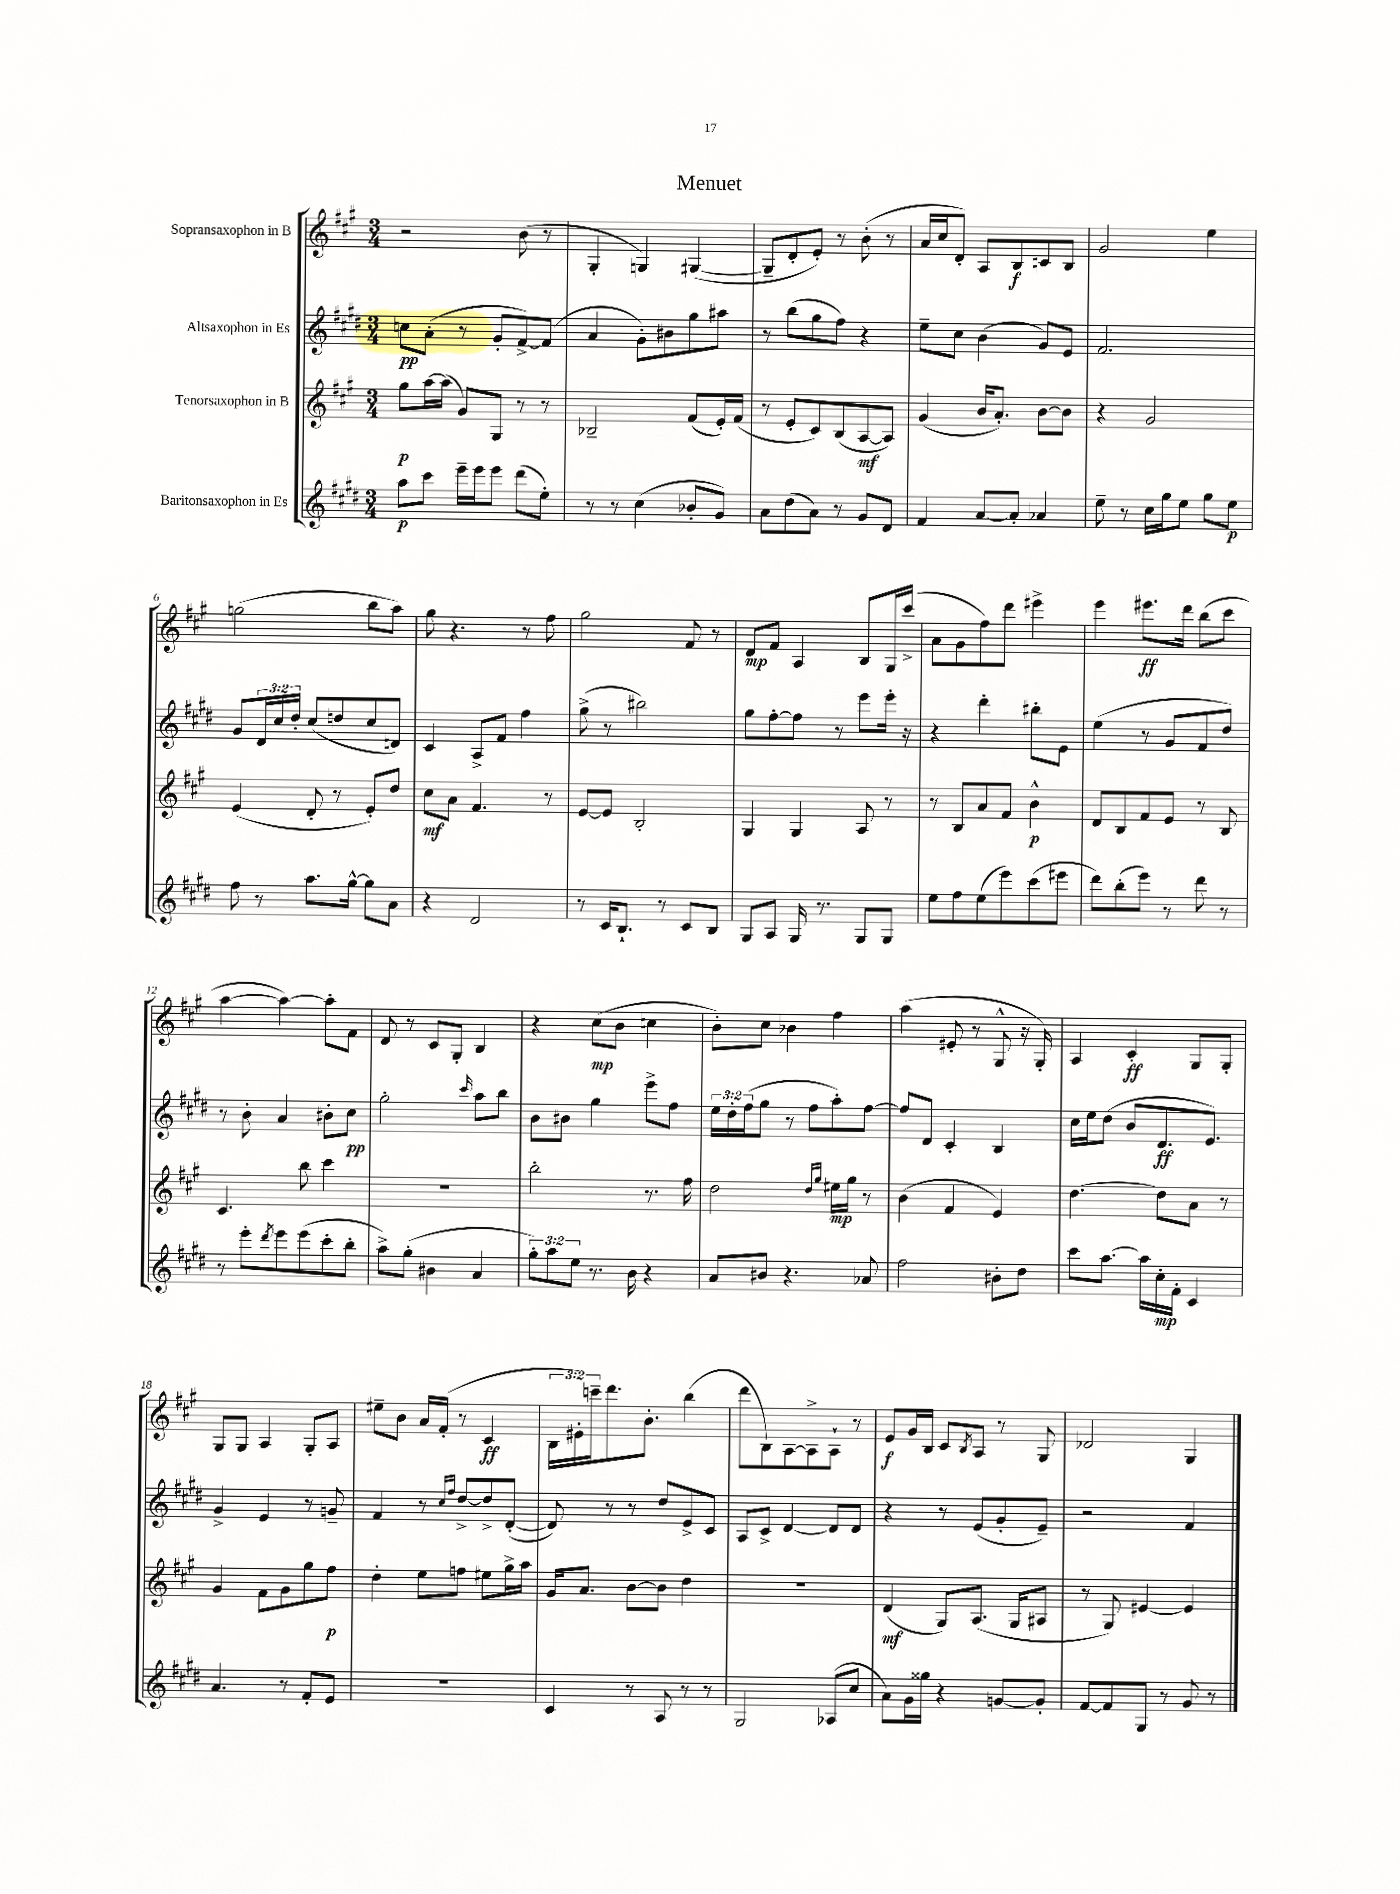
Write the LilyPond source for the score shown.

\header { title = "Menuet" }
<<
\new StaffGroup <<
\new Staff = "s0" \with { instrumentName = "Sopransaxophon in B" } {
    \clef treble \key a \major \numericTimeSignature \time 3/4 \override Staff.TupletNumber.text = #tuplet-number::calc-fraction-text
    r2 b'8( r8 |
    gis4-. g4) gis4~( |
    gis8-- d'8-. e'8-.) r8 b'8-.( r8 |
    a'16 cis''16 d'8-.) a8 b8\f c'8 b8 |
    gis'2 e''4 |
    g''2( b''8 a''8) |
    gis''8 r4. r8 fis''8 |
    gis''2 fis'8 r8 |
    d'8\mp fis'8 a4 b8 gis16 cis'''16->( |
    a'8 gis'8 fis''8) d'''8 eis'''4-> |
    e'''4 eis'''8.\ff d'''16 b''8( cis'''8 |
    a''4~ a''4~) a''8-. fis'8 |
    d'8 r8 cis'8 gis8-. b4 |
    r4 cis''8\mp( b'8 c''4 |
    b'8-.) cis''8 bes'4 fis''4 |
    a''4( eis'8-. r8 gis8-^ r16 gis16-.) |
    a4 cis'4-.\ff gis8 gis8-. |
    gis8 gis8 a4 gis8-. a8 |
    eis''8-- b'8 a'16 fis'16-.( r8 cis'4\ff |
    \tuplet 3/2 { b16 eis'16-.) c'''16-- } d'''8. b'8.-. b''4( |
    d'''8 b8) a8~ a8-> a8-! r8 |
    e'8\f gis'16 b16 cis'8 \acciaccatura { b8 } a8 r8 gis8 |
    des'2 gis4 \bar "|." |
}
\new Staff = "s1" \with { instrumentName = "Altsaxophon in Es" } {
    \clef treble \key e \major \numericTimeSignature \time 3/4 \override Staff.TupletNumber.text = #tuplet-number::calc-fraction-text
    c''8\pp a'8-.( r8 gis'8-. fis'8~->) fis'8( |
    a'4 gis'8-.) bis'8 gis''8 ais''8 |
    r8 b''8( gis''8 fis''8) r4 |
    e''8-- cis''8 b'4( gis'8) e'8 |
    fis'2. |
    gis'8 \tuplet 3/2 { dis'16 cis''16 dis''16-. } cis''8( d''8 cis''8 d'8) |
    cis'4 a8-> fis'8 fis''4 |
    gis''8->( r8 bis''2) |
    gis''8 fis''8~-. fis''8 r8 e'''8 e'''16-. r16 |
    r4 dis'''4-. bis''8-. e'8 |
    e''4( r8 gis'8 fis'8 dis''8) |
    r8 b'8-. a'4 bis'8-. cis''8\pp |
    gis''2-. \grace { cis'''16 } a''8 b''8 |
    b'8 bis'8 gis''4 e'''8-> fis''8 |
    \tuplet 3/2 { e''16 dis''16-. fis''16( } gis''8 r8 fis''8 a''8-.) fis''8~ |
    fis''8 dis'8 cis'4-. b4 |
    cis''16 e''16 dis''8( b'8 dis'8.\ff e'8.) |
    gis'4-> e'4 r8 g'8-- |
    fis'4 r8 \grace { cis''16 fis''16 } dis''8~-> dis''8-> dis'8~-.( |
    dis'8) r8 r8 dis''8 e'8-> cis'8 |
    a8 cis'8-> dis'4~ dis'8 dis'8 |
    r4 r8 e'8( gis'8-. e'8--) |
    r2 fis'4 \bar "|." |
}
\new Staff = "s2" \with { instrumentName = "Tenorsaxophon in B" } {
    \clef treble \key a \major \numericTimeSignature \time 3/4
    gis''8\p a''16~ a''16( gis'8) gis8 r8 r8 |
    bes2-- fis'8( e'16-.) fis'16( |
    r8 e'8-. cis'8) b8( a8~\mf a8) |
    gis'4( b'16 a'8.-.) b'8~ b'8 |
    r4 gis'2 |
    e'4( d'8-. r8 e'8-.) d''8 |
    cis''8\mf a'8 fis'4. r8 |
    e'8~ e'8 b2-. |
    gis4 gis4 a8 r8 |
    r8 b8 a'8 fis'8 b'4-^\p |
    d'8 b8 fis'8 e'8 r8 b8 |
    cis'4. b''8 cis'''4 |
    R2. |
    b''2-. r8. fis''16 |
    d''2 \grace { d''16 gis''16 } eis''16\mp gis''16 r8 |
    b'4( fis'4 e'4) |
    d''4.~ d''8 a'8 r8 |
    gis'4 fis'8 gis'8 gis''8 fis''8\p |
    d''4-. e''8 f''8 eis''8 gis''16-> a''16 |
    gis'16 a'8. b'8~ b'8 d''4 |
    R2. |
    d'4\mf( gis8) a8.( gis16 ais8 |
    r8 gis8) eis'4~ eis'4 \bar "|." |
}
\new Staff = "s3" \with { instrumentName = "Baritonsaxophon in Es" } {
    \clef treble \key e \major \numericTimeSignature \time 3/4 \override Staff.TupletNumber.text = #tuplet-number::calc-fraction-text
    a''8\p cis'''8 e'''16-- e'''16 e'''8 dis'''8( e''8-.) |
    r8 r8 cis''4( bes'8-. gis'8) |
    a'8 dis''8( a'8) r8 gis'8 dis'8 |
    fis'4 a'8~ a'8-. aes'4 |
    e''8-- r8 cis''16 gis''16 e''8 gis''8 e''8\p |
    fis''8 r8 a''8. gis''16~-^ gis''8 a'8 |
    r4 dis'2 |
    r8 cis'16 b8.-! r8 cis'8 b8 |
    gis8 a8 gis16 r8. gis8 gis8 |
    e''8 fis''8 e''8( e'''8) cis'''8( eis'''8 |
    dis'''8) b''8-.( e'''8) r8 dis'''8 r8 |
    r8 e'''8-. \acciaccatura { dis'''8 } e'''8 e'''8( cis'''8-. b''8-. |
    a''8->) gis''8-.( bis'4 a'4 |
    \tuplet 3/2 { gis''8-.) a''8 e''8 } r8. b'16 r4 |
    a'8 bis'8 r4. aes'8 |
    fis''2 bis'8-. dis''8 |
    cis'''8 a''8.~ a''16 cis''16-.\mp fis'16-. cis'4 |
    a'4. r8 fis'8-. e'8 |
    R2. |
    cis'4 r8 a8 r8 r8 |
    gis2 aes8( cis''8 |
    a'8) gis'16 gisis''16 r4 g'8~ g'8-. |
    fis'8~ fis'8 gis8 r8 gis'8 r8 \bar "|." |
}
>>
>>
